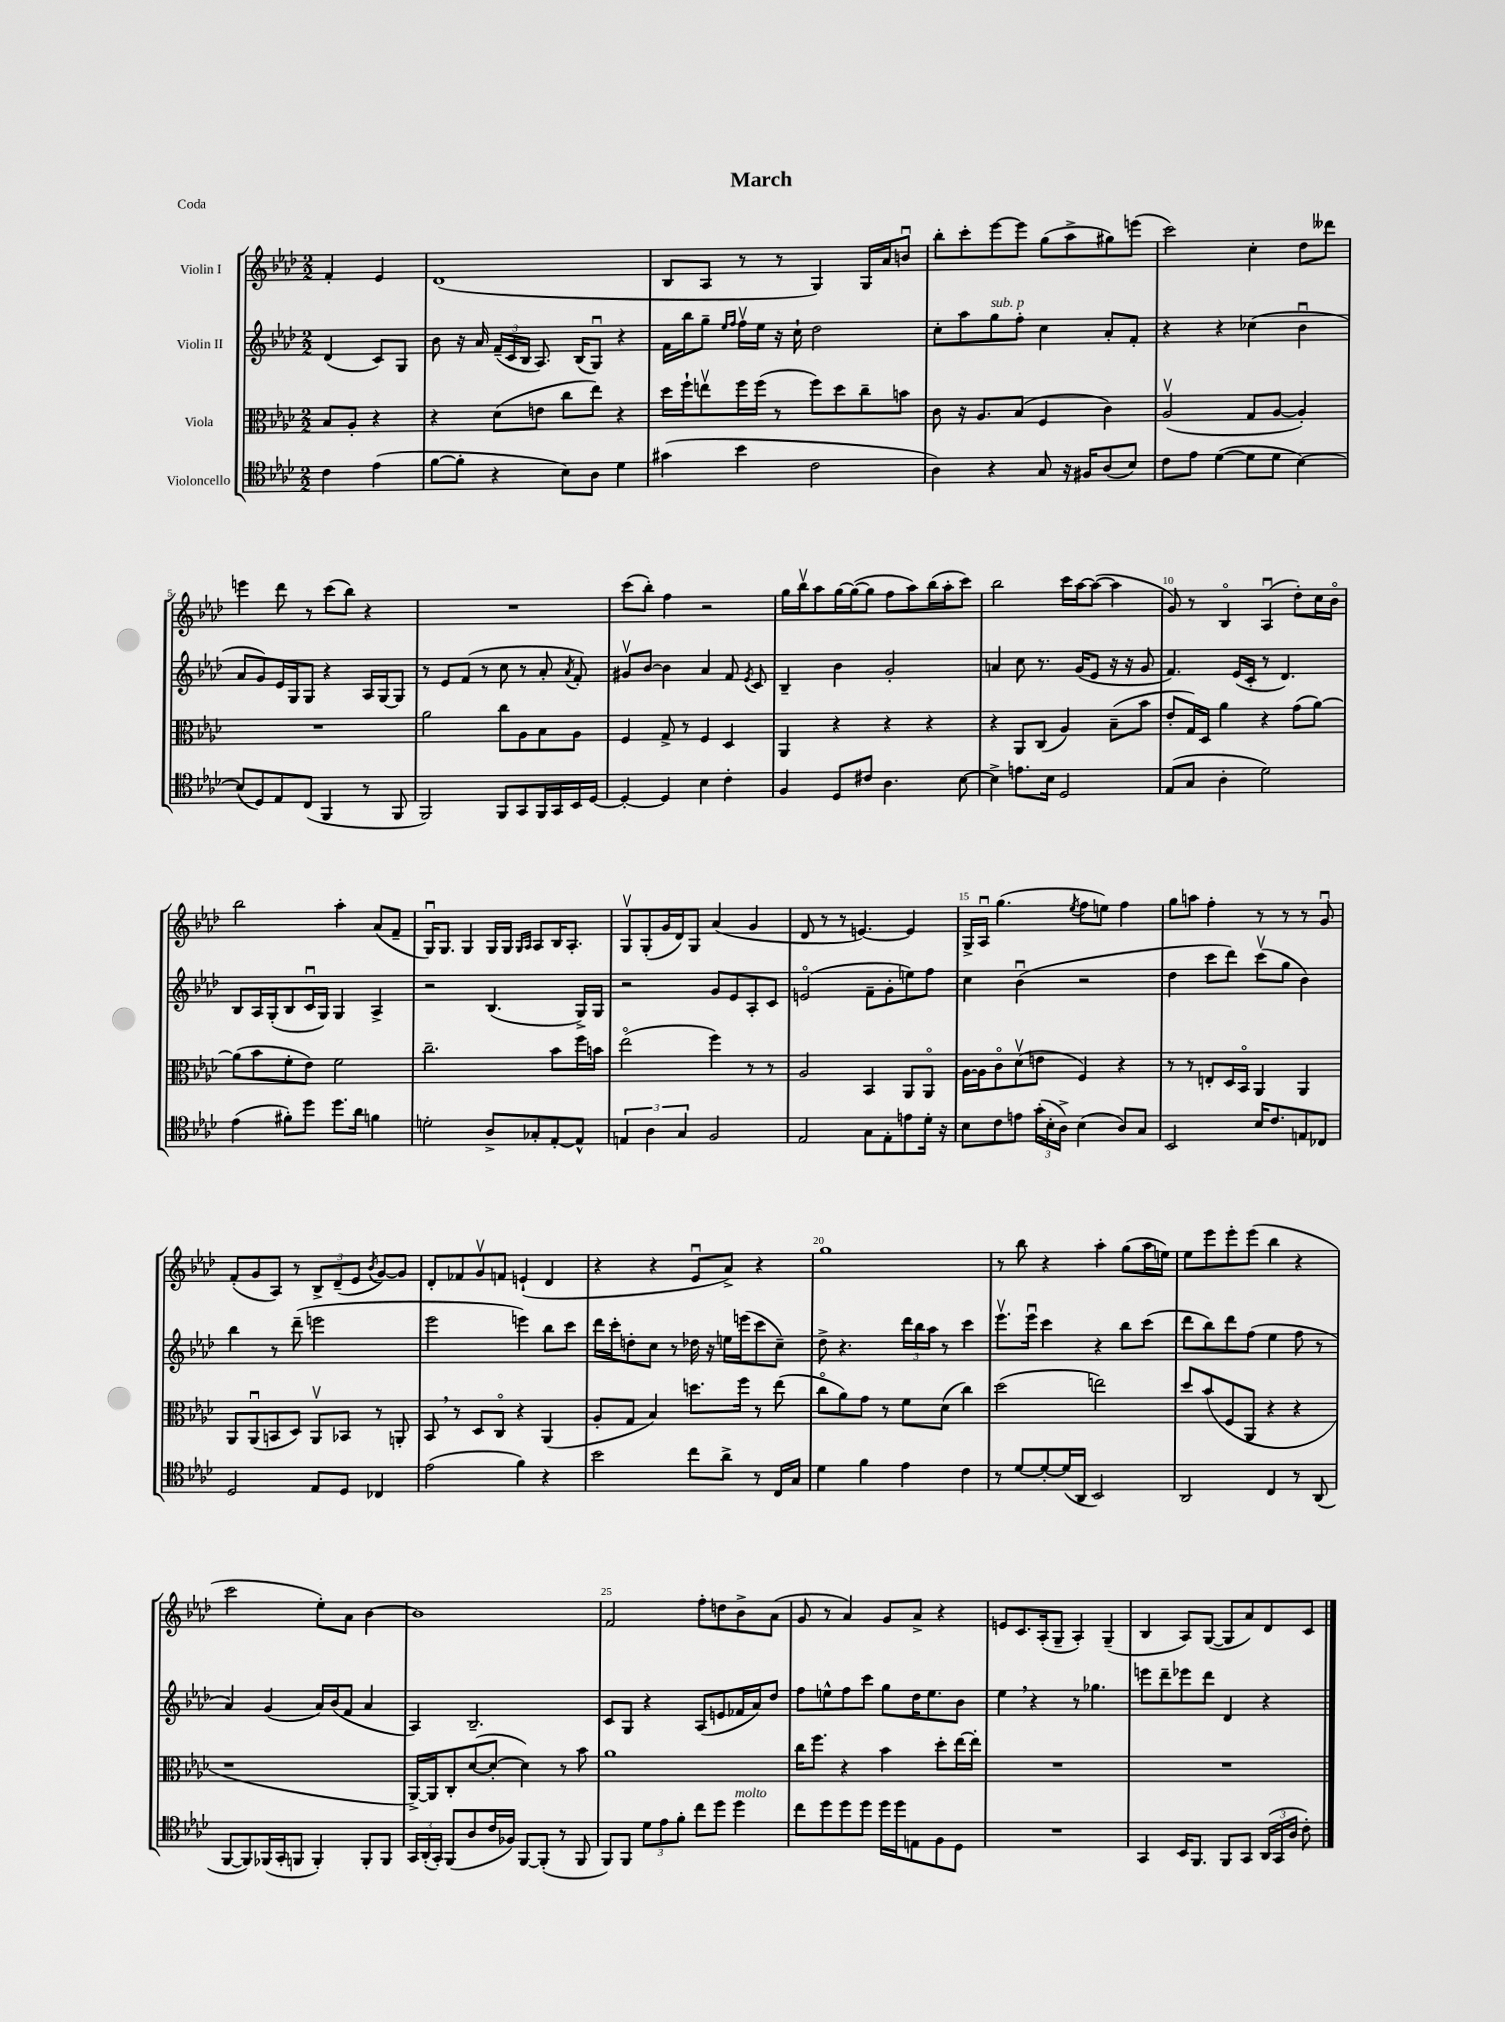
\header { title = "March" piece = "Coda" }
<<
\new StaffGroup <<
\new Staff = "s0" \with { instrumentName = "Violin I" } {
    \clef treble \key aes \major \numericTimeSignature \time 2/2 \partial 2
    \autoBeamOff f'4-. ees'4 |
    des'1( |
    bes8[ aes8] r8 r8 g4) g16[ aes'16 b'8]\downbow |
    bes''8[-. c'''8-. ees'''8~ ees'''8] g''8[( aes''8-> gis''8) e'''8]( |
    c'''2) c''4-. des''8[ deses'''8] |
    e'''4 des'''8 r8 c'''8[( bes''8]) r4 |
    R1 |
    c'''8[( bes''8]-.) f''4 r2 |
    g''16[ bes''16\upbow aes''8 g''16~ g''16~( g''8] f''8[ aes''8) bes''16( aes''16-. c'''8]) |
    bes''2 c'''16[ aes''16~ aes''8]~( aes''4 |
    g'8) r8 bes4\flageolet aes4\downbow( des''8[-.) c''16 bes'16]\flageolet |
    bes''2 aes''4-. aes'8[( f'8]-- |
    g16[\downbow) g8.] g4 g16[ g16] \grace { g16[ aes16] } aes8[ bes16 aes8.]-. |
    g8[\upbow g8-.( g'16 des'16) g8] aes'4( g'4 |
    des'8 r8 r8 e'4.~) e'4 |
    g16[-> aes16]\downbow g''4.( \acciaccatura { ees''8 } f''8[ e''8]) f''4 |
    g''8[ a''8] f''4-. r8 r8 r8 g'8\downbow |
    f'8[-.( g'8 aes8]) r8 \tuplet 3/2 { bes8[-> des'8--( ees'8] } \acciaccatura { bes'8 } g'8[~) g'8] |
    des'8[-. fes'8 g'8\upbow f'8] e'4-!( des'4 |
    r4 r4 ees'8[\downbow aes'8]->) r4 |
    g''1 |
    r8 bes''8 r4 aes''4-. g''8[( aes''16 e''16]) |
    ees''8[ ees'''8 ees'''8-. ees'''8]( bes''4 r4 |
    c'''2 ees''8[-.) aes'8] bes'4~ |
    bes'1 |
    f'2 f''8[-. d''8 bes'8-> aes'8]( |
    g'8 r8 aes'4) g'8[ aes'8]-> r4 |
    e'8[ c'8. aes16-.( g8]-- aes4-.) g4--( |
    bes4 aes8[) g8]~( g8[ aes'8) des'8 c'8] \bar "|." |
}
\new Staff = "s1" \with { instrumentName = "Violin II" } {
    \clef treble \key aes \major \numericTimeSignature \time 2/2 \partial 2
    \autoBeamOff des'4( c'8[) g8] |
    bes'8 r16 aes'16 \tuplet 3/2 { f'16[--( c'16 bes16] } aes8.) bes16[( g8]\downbow) r4 |
    f'16[ bes''16 g''8]-- \grace { ees''16[ f''16] } f''16[\upbow ees''16] r16 c''16-! des''2 |
    c''8[-. aes''8 g''8^\markup { \italic "sub. p" } f''8]-. c''4 aes'8[-. f'8]-. |
    r4 r4 ces''4( bes'4\downbow |
    aes'8[ g'8) ees'16 g16 g8] r4 aes16[ g16~ g8] |
    r8 ees'8[ f'8]( r8 c''8 r8 aes'8-. \acciaccatura { aes'8 } f'8-.) |
    gis'8[\upbow bes'8]~ bes'4 aes'4 f'8 \acciaccatura { ees'8 } c'8 |
    bes4-- bes'4 g'2-. |
    a'4 c''8 r8. g'16[( ees'8] r16 r16 g'8 |
    f'4.) ees'16[( c'16]-. r8 des'4.) |
    bes8[ aes16 g16-.( bes8 c'16\downbow g16]) g4 aes4-> |
    r2 bes4.( g16[->) g16] |
    r2 g'8[ ees'8 aes8-. c'8] |
    e'2\flageolet( f'8[-- g'8-. e''8) f''8] |
    c''4 bes'4\downbow( r2 |
    des''4 c'''8[ des'''8]) c'''8[\upbow( g''8] bes'4) |
    bes''4 r8 des'''8--( e'''2 |
    ees'''2 e'''4) bes''8[ c'''8] |
    des'''16[ c'''16-. d''8-. c''8] r8 des''16 r16 e''16[ e'''16( c'''8 c''8]--) |
    des''8-> r4. \tuplet 3/2 { des'''16[ bes''16 aes''16] } r8 c'''4 |
    ees'''8.[\upbow ees'''16]\downbow c'''4 r4 bes''8[ c'''8]( |
    des'''8[ bes''8) des'''8 f''8]( ees''4 f''8 r8 |
    aes'4) g'4( aes'16[) bes'16( f'8] aes'4 |
    aes4) bes2.-- |
    c'8[ g8] r4 aes8[( e'8 fes'16 aes'16) des''8] |
    f''8[ e''8-^ f''8 c'''8] g''8[ des''16 e''8. bes'8] |
    ees''4 \breathe r4 r8 ges''4. |
    e'''8[ des'''8-- ees'''8 des'''8] des'4 r4 \bar "|." |
}
\new Staff = "s2" \with { instrumentName = "Viola" } {
    \clef alto \key aes \major \numericTimeSignature \time 2/2 \partial 2
    \autoBeamOff bes8[ aes8]-. r4 |
    r4 des'8[( e'8] c''8[ ees''8]) r4 |
    des''16[ f''16-! e''8\upbow f''16 f''16]( r8 f''8[) des''8 c''8-- b'8] |
    c'8 r16 aes8.[ bes8]( f4 c'4) |
    aes2\upbow( g8[ aes8]~ aes4-.) |
    R1 |
    aes'2 c''8[ aes8 bes8 aes8] |
    f4 g8-> r8 f4 des4 |
    aes,4 r4 r4 r4 |
    r4 aes,8[ c8]( aes4) bes8[--( bes'8] |
    ees'8[-. g16) des16] aes'4 r4 g'8[( aes'8]~) |
    aes'8[( bes'8 f'8-. ees'8]) f'2 |
    c''2.-- bes'8[ f''16 b'16] |
    ees''2\flageolet( f''4) r8 r8 |
    aes2 bes,4 aes,8[ aes,8]\flageolet |
    aes16[~ aes16 c'8\flageolet des'8\upbow( e'8] f4) r4 |
    r8 r8 e8[-. des16 bes,16]\flageolet aes,4 aes,4 |
    aes,8[ aes,8\downbow( b,8 des8]) aes,8[\upbow bes,8] r8 a,8-. |
    bes,8 \breathe r8 des8[ c8]\flageolet r4 aes,4( |
    aes8[-. g8] bes4) d''8.[ f''16] r8 ees''8( |
    c''8[\flageolet aes'8) g'8] r8 f'8[ des'8]( c''4) |
    des''2( e''2) |
    des''8[ bes'8( f8 aes,8] r4 r4 |
    r1 |
    aes,16[~->) aes,16 c8-. des'8~( des'8]~-. des'4) r8 bes'8 |
    aes'1 |
    c''16[ f''8.] r4 bes'4 des''8[-. ees''16~ ees''16]-. |
    R1 |
    R1 \bar "|." |
}
\new Staff = "s3" \with { instrumentName = "Violoncello" } {
    \clef tenor \key aes \major \numericTimeSignature \time 2/2 \partial 2
    \autoBeamOff c'4 ees'4( |
    f'8[~ f'8]-. r4 bes8[) aes8] des'4 |
    gis'4( bes'4 c'2 |
    aes4) r4 g8 r16 fis16[ aes8( bes8]) |
    c'8[ ees'8] des'4~( des'8[ des'8] bes4~) |
    bes8[( des8) ees8 c8]( f,4 r8 f,8 |
    f,2) f,8[ g,8 f,16 g,16 bes,16 des16]~ |
    des4~-. des4 bes4 c'4-. |
    f4 des8[ cis'8] aes4. bes8~ |
    bes4-> e'8.[ bes16] des2 |
    ees8[( g8] aes4-. des'2) |
    ees'4( fis'8[-.) des''8] des''8.[ aes'16] f'4 |
    d'2-. aes8[-> ges8-. ees8~-. ees8]-^ |
    \tuplet 3/2 { e4 aes4 g4 } f2 |
    ees2 g8[ ees8-. e'8 des'16]-. r16 |
    bes8[ c'8 e'8] \tuplet 3/2 { g'16[-.( bes16-. aes16]->) } bes4( aes8[) g8] |
    bes,2 bes16[ c'8. e8 ces8] |
    des2 ees8[ des8] ces4 |
    ees'2( f'4) r4 |
    bes'2 c''8[ aes'8]-> r8 c16[ g16] |
    des'4 f'4 ees'4 c'4 |
    r8 des'8[~ des'8~-. des'16( aes,16] bes,2) |
    aes,2 c4 r8 aes,8( |
    f,8[~ f,8) fes,16( g,16-. f,8] f,4-.) f,8[-. f,8] |
    \tuplet 3/2 { g,16[ aes,16-.( g,16]-.) } f,8[( aes8 c'16 fes16]) f,8[~ f,8]-.( r8 f,8 |
    f,8[) f,8] \tuplet 3/2 { des'8[ ees'8 f'8]-. } c''8[ des''8] des''4^\markup { \italic "molto" } |
    c''8[ des''8 des''8 des''8] des''16[ des''16 e8 f8 des8] |
    R1 |
    g,4 bes,16[ f,8.] f,8[ g,8] \tuplet 3/2 { aes,16[( g,16 aes16] } c'8-.) \bar "|." |
}
>>
>>
\layout { \context { \Score \override BarNumber.break-visibility = ##(#f #t #t) barNumberVisibility = #(every-nth-bar-number-visible 5) } }
